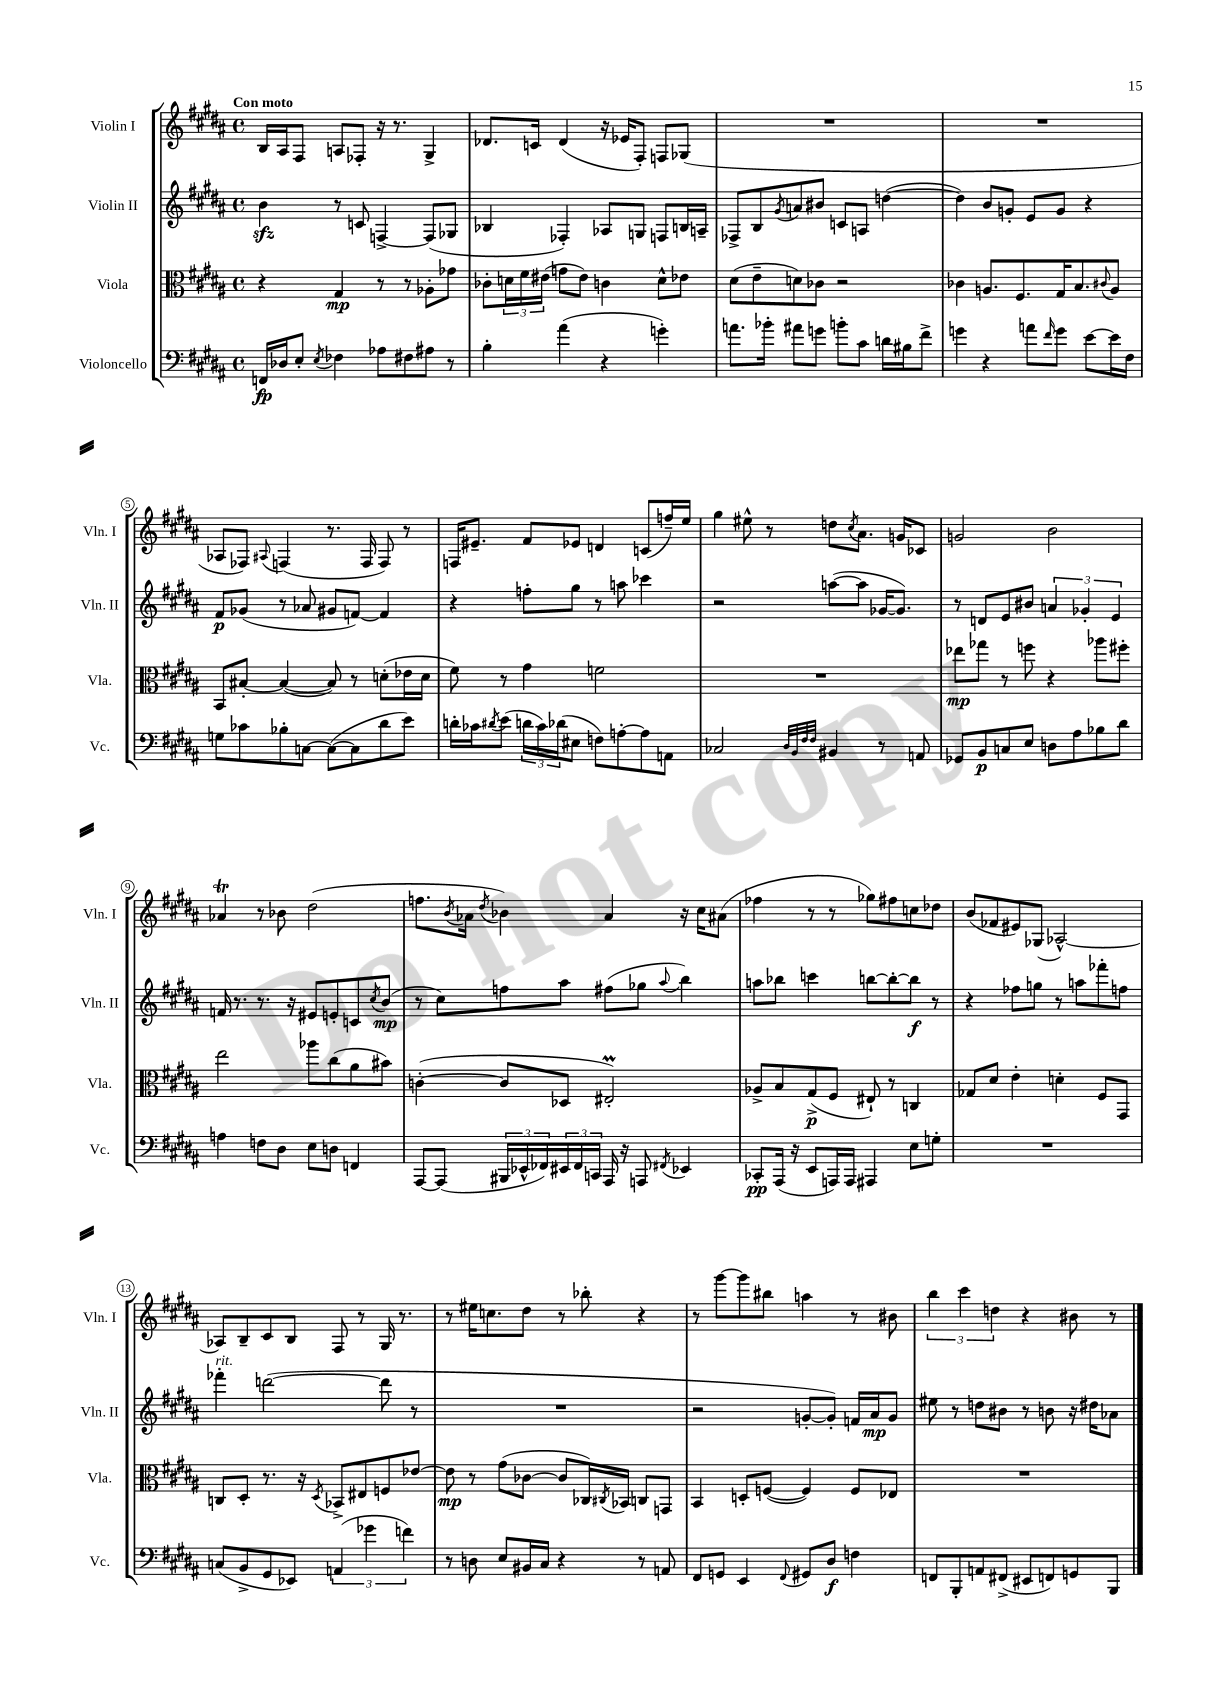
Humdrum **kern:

**kern	**kern	**kern	**kern
*staff4	*staff3	*staff2	*staff1
*clefF4	*clefC3	*clefG2	*clefG2
*k[f#c#g#d#a#]	*k[f#c#g#d#a#]	*k[f#c#g#d#a#]	*k[f#c#g#d#a#]
*M4/4	*M4/4	*M4/4	*M4/4
*met(c)	*met(c)	*met(c)	*met(c)
16FF	4r	4b	16B
16D-	.	.	16A#
8E'	.	.	8F#
8qE	.	.	.
4F-	4G#	8r	8A
.	.	8c	8F-'
8A-	8r	[4F^	16r
.	.	.	8.r
8F#	8r	.	.
8A#	8A-'	(8F]	4G#^
8r	8g-	8G-	.
=	=	=	=
4B'	8c-'	4B-	8.d-
.	24d	.	.
.	24f#	.	.
.	.	.	16c
.	(24e#	.	.
(4a#	8g	4F-')	(4d-
.	8e#)	.	.
4r	4c	8A-	16r
.	.	.	16e-
.	.	8G	8F#')
4g')	8d^^	8F	8F
.	8e-	16B	(8G-
.	.	16A~	.
=	=	=	=
8.a	(8d#	8F-^	1r
.	8e~	8B	.
16b-'	.	.	.
.	.	8qg#	.
8a#	8d)	8a	.
8g	8c-	8b#	.
8b'	2r	8c	.
8c#	.	8A	.
16d	.	([4dd	.
16B#	.	.	.
8f#^	.	.	.
=	=	=	=
4g	4c-	4dd])	1r
4r	8.A	8b	.
.	.	8g'	.
.	8.F#	.	.
8a	.	8e	.
16qqf#	.	.	.
8g	16G#	8g	.
.	8.B	.	.
[8e	.	4r	.
.	8qqc#	.	.
16e]	8A	.	.
16F#	.	.	.
=	=	=	=
8G	8BB	8f#	8A-
8c-	[8B#'	(8g-	8F-)
.	.	.	8qqA#
8B-'	(4B#_	8r	(4F
[8C	.	8a-	.
(8C_	8B#])	8g#	8.r
8C]	8r	[8f)	.
.	.	.	16F
8d#	(8d'	4f]	8F)
8e)	16e-	.	8r
.	16d	.	.
=	=	=	=
16d'	8f#)	4r	16F
16c-	.	.	8.e#~
8qd#	.	.	.
(8e	8r	.	.
24d	4g#	8ff'	8f#
24c-)	.	.	.
(24d-	.	.	.
8E#	.	8gg#	8e-
8F)	2f	8r	4d
[8A'	.	8aa	.
8A]	.	4ccc-	(8c
8AA	.	.	16ff~)
.	.	.	16ee
=	=	=	=
2C-	1r	2r	4gg#
.	.	.	8ee#^^
.	.	.	8r
32qqD#	.	.	.
32qqBB	.	.	.
32qqF#	.	.	.
32qqF#	.	.	.
4BB#	.	([8aa	8dd
.	.	.	8qcc#
.	.	8aa]	8.a#
8r	.	[16g-	.
.	.	8.g-])	16g
8AA	.	.	8c-
=	=	=	=
8GG-	8ee-	8r	2g
8BB	8gg-	8d	.
8C	8r	8e	.
8E	8ff	8b#	.
8D	4r	6a	2b
8A#	.	.	.
.	.	6g-'	.
8B-	8aa-	.	.
.	.	6e	.
8d#	8ff#'	.	.
=	=	=	=
4A	2ee	16f	4a-
.	.	8.r	.
8F	.	8.r	8r
8D#	.	.	8b-
.	.	16r	.
8E	8aa-	8e#	(2dd#
8D	(8cc#	8e'	.
4FF	8a#	8c	.
.	.	8qcc#	.
.	8b#)	(8b	.
=	=	=	=
[8AAA#	([4c'	8r	8.ff
(8AAA#]	.	8cc#)	.
.	.	.	8qb
.	.	.	16a-
.	.	.	8qdd#
24BBB#	8c]	8ff	4b-)
24EE-^^	.	.	.
24FF-)	.	.	.
24EE#	8D-	8aa#	.
24FF-	.	.	.
24CC	.	.	.
16AAA#	2E#')	(8ff#	4a-
16r	.	.	.
8AAA	.	8gg-	.
8qFF#	.	8qqaa#	.
4EE-	.	4bb)	16r
.	.	.	16cc#
.	.	.	(8a#
=	=	=	=
8CC-'	8A-^	8aa	4ff-
(16AAA#	8B	8bb-	.
16r	.	.	.
8EE	(8G#^	4ccc	8r
16AAA)	8F#	.	8r
16AAA	.	.	.
4AAA#	8E#`)	[8bb	8gg-)
.	8r	8bb'_	8ff#
8E	4C	8bb]	8cc
8G'	.	8r	8dd-
=	=	=	=
1r	8G-	4r	(8b
.	8d#	.	8f-
.	4e'	8ff-	8e#)
.	.	8gg	(8G-
.	4d'	8r	[2A-^^)
.	.	8aa	.
.	8F#	8fff-'	.
.	8GG#	8ff	.
=	=	=	=
(8C	8C	4fff-'	8A-]
8BB^	8D#'	.	8B~
8GG#	8.r	([2ddd	8c#
8EE-)	.	.	8B
.	16r	.	.
.	8qD#	.	.
(6AA	8BB-^	.	8F#
.	8E#	.	8r
6g-	.	.	.
.	8F	8ddd]	16G#
.	.	.	8.r
6f)	.	.	.
.	[8e-	8r	.
=	=	=	=
8r	8e-]	1r	8r
8D	8r	.	16ee#
.	.	.	8.cc
8E	(8g#	.	.
16BB#	[8c-	.	8dd#
16C#	.	.	.
4r	8c-]	.	8r
.	16C-)	.	8bb-'
.	8qC#	.	.
.	16BB-	.	.
8r	8C	.	4r
8AA	8GG	.	.
=	=	=	=
8FF#	4BB	2r	8r
8GG	.	.	[8ggg#
4EE	8D'	.	8ggg#]
.	([8F	.	8bb#
8qqFF#	.	.	.
8GG#	4F])	[8g'	4aa
8D#	.	8g'])	.
4F	8F	16f	8r
.	.	16a#	.
.	8E-	8g	8b#
=	=	=	=
8FF	1r	8ee#	6bb
8BBB'	.	8r	.
.	.	.	6ccc#
8AA	.	8dd	.
.	.	.	6dd
(8FF#^	.	8b#	.
8EE#	.	8r	4r
8FF)	.	8b	.
8GG	.	16r	8b#
.	.	16dd#	.
8BBB	.	8a-	8r
==	==	==	==
*-	*-	*-	*-
